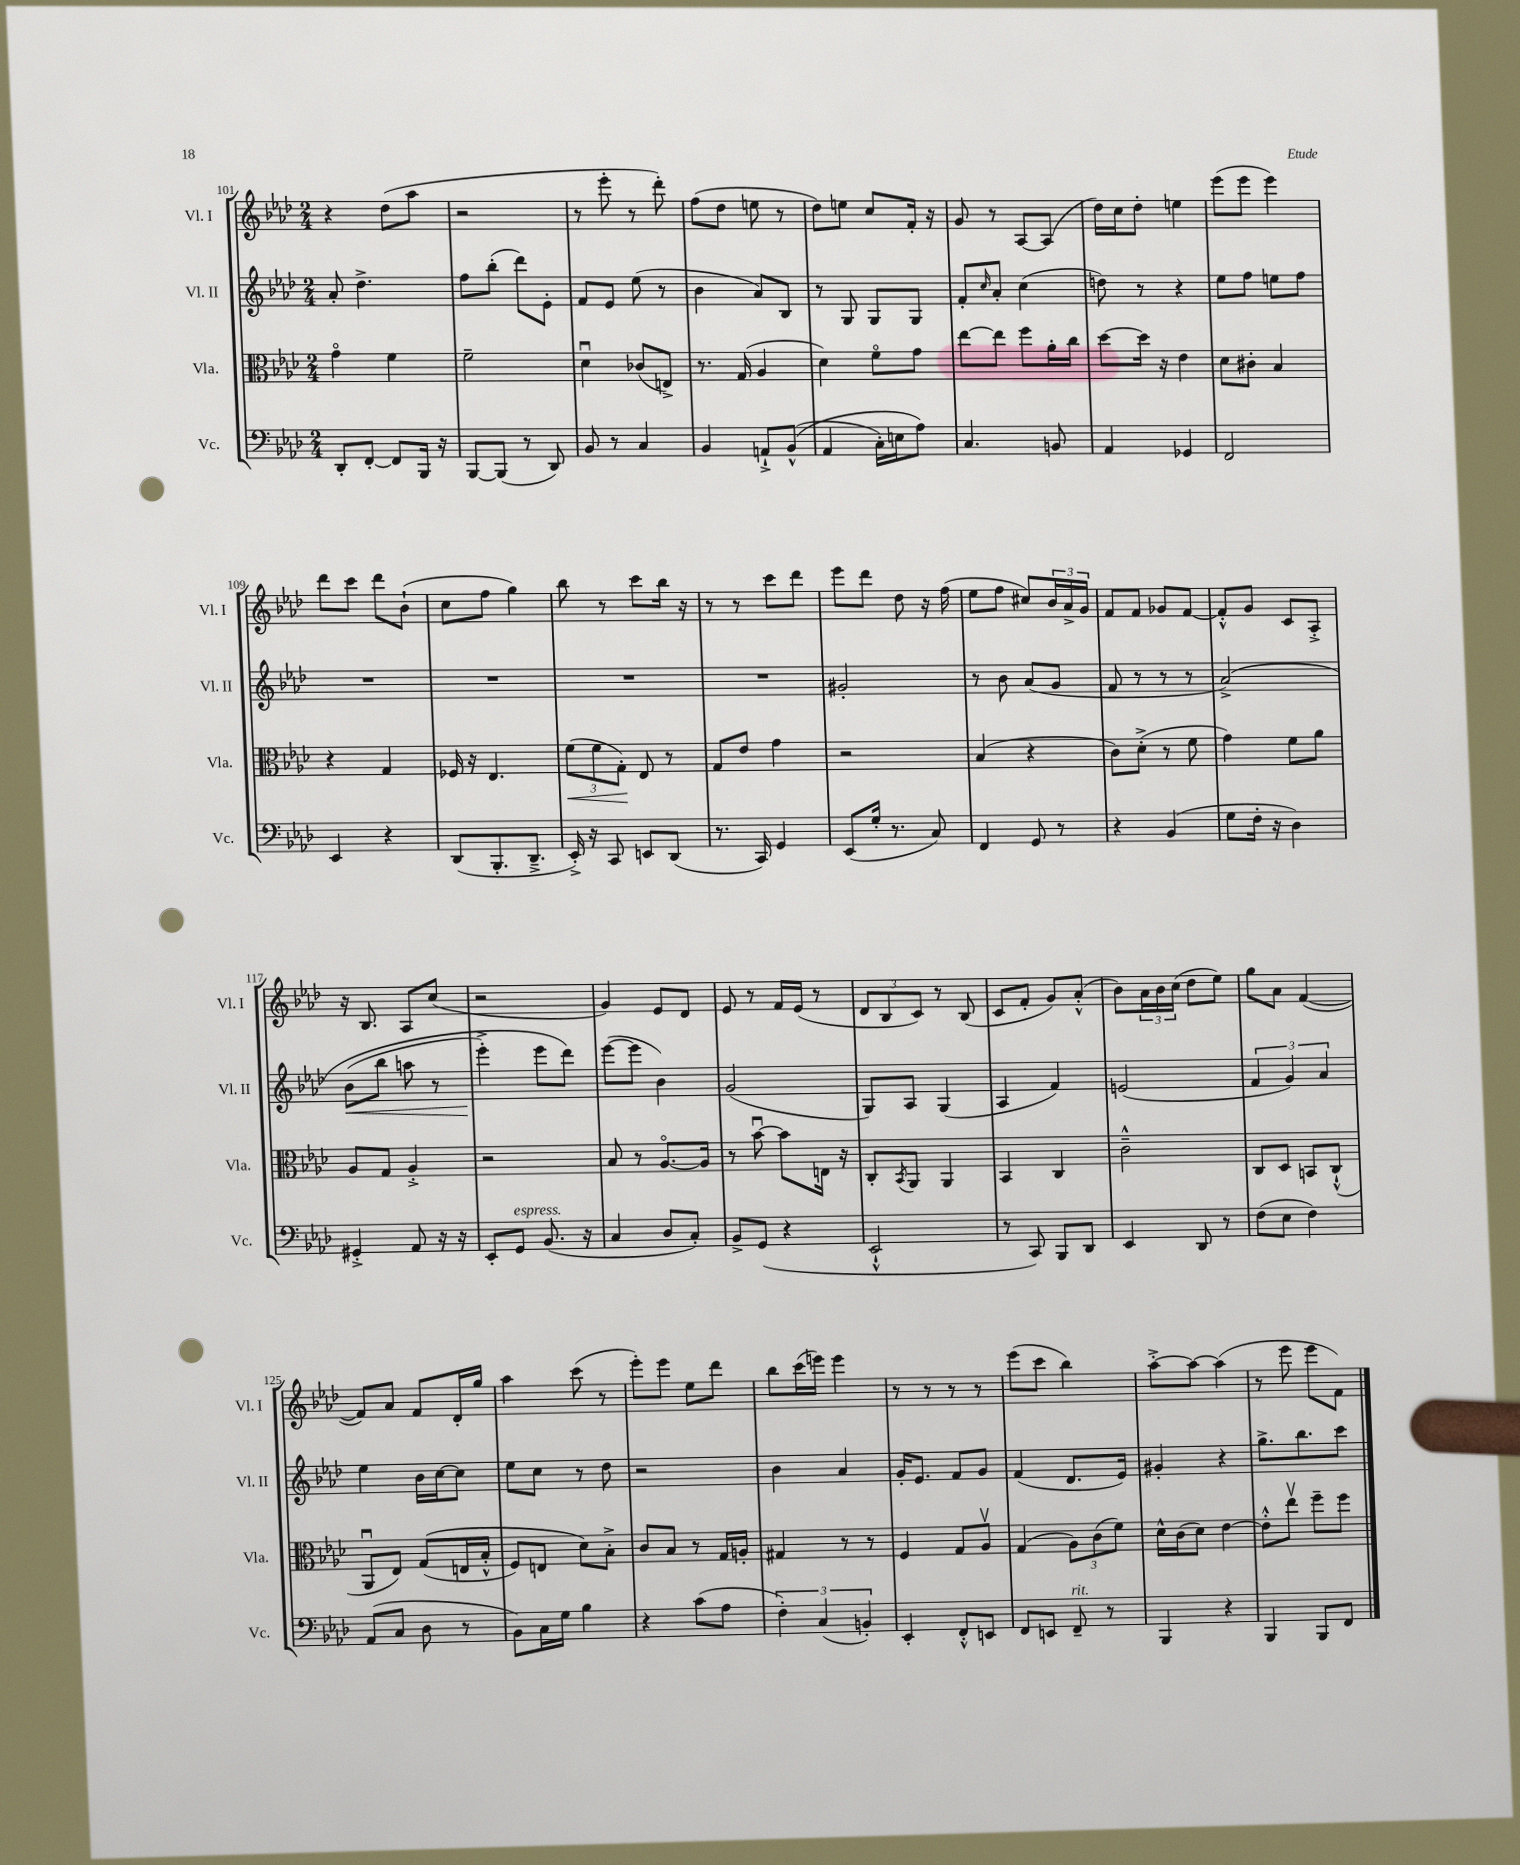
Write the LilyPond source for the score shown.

<<
\new StaffGroup <<
\new Staff = "s0" \with { instrumentName = "Vl. I" shortInstrumentName = "Vl. I" } {
    \clef treble \key aes \major \numericTimeSignature \time 2/4
    r4 des''8( aes''8 |
    r2 |
    r8 ees'''8-. r8 des'''8-.) |
    f''8( des''8 e''8 r8 |
    des''8) e''8 c''8 f'16-. r16 |
    g'8 r8 aes8~ aes8( |
    des''16) c''16 des''8-. e''4 |
    ees'''8( ees'''8 ees'''4) |
    des'''8 c'''8 des'''8 bes'8-!( |
    c''8 f''8 g''4) |
    bes''8 r8 c'''8 bes''16 r16 |
    r8 r8 c'''8 des'''8 |
    ees'''8 des'''8 des''8 r16 f''16( |
    ees''8 f''8 cis''8) \tuplet 3/2 { bes'16 aes'16-> g'16 } |
    f'8 f'8 ges'8 f'8~ |
    f'8-.-^ g'8 c'8 aes8-.-> |
    r16 bes8. aes8 c''8( |
    r2 |
    g'4) ees'8 des'8 |
    ees'8 r8 f'16 ees'16( r8 |
    \tuplet 3/2 { des'8 bes8 c'8) } r8 bes8( |
    c'8 f'8-. g'8) aes'8-.-^( |
    bes'8) \tuplet 3/2 { aes'16 bes'16 c''16( } des''8 ees''8) |
    g''8 aes'8 f'4~( |
    f'8) aes'8 f'8 des'16-. g''16 |
    aes''4 c'''8( r8 |
    ees'''8-.) ees'''8 ees''8 des'''8 |
    bes''8 c'''16( e'''16) e'''4 |
    r8 r8 r8 r8 |
    ees'''8( c'''8 bes''4) |
    aes''8~-.-> aes''8~ aes''4( |
    r8 ees'''8 ees'''8 f'8) \bar "|." |
}
\new Staff = "s1" \with { instrumentName = "Vl. II" shortInstrumentName = "Vl. II" } {
    \clef treble \key aes \major \numericTimeSignature \time 2/4
    aes'8-. des''4.-> |
    f''8 bes''8-.( des'''8) ees'8-. |
    f'8 ees'8 ees''8( r8 |
    bes'4 aes'8) bes8 |
    r8 g8 g8 g8 |
    f'8-. \grace { c''16 } aes'8-. c''4( |
    d''8) r8 r4 |
    ees''8 f''8 e''8 f''8 |
    R2 |
    R2 |
    R2 |
    R2 |
    gis'2-. |
    r8 bes'8 aes'8( g'8 |
    f'8 r8 r8 r8 |
    aes'2->)\( |
    bes'8\<( bes''8 a''8 r8 |
    ees'''4-.->\!) ees'''8 des'''8\) |
    ees'''8~( ees'''8 bes'4) |
    g'2( |
    g8) aes8 g4( |
    aes4 f'4) |
    e'2( |
    \tuplet 3/2 { f'4 g'4) aes'4 } |
    ees''4 bes'16 c''16~ c''8 |
    ees''8 c''8 r8 des''8 |
    r2 |
    bes'4 aes'4 |
    g'16-. ees'8. f'8 g'8 |
    f'4( des'8. ees'16) |
    gis'4-. r4 |
    g''8.-> bes''8. c'''8 \bar "|." |
}
\new Staff = "s2" \with { instrumentName = "Vla." shortInstrumentName = "Vla." } {
    \clef alto \key aes \major \numericTimeSignature \time 2/4
    g'4\flageolet f'4 |
    f'2-- |
    des'4\downbow ces'8( e8->) |
    r8. g16( aes4 |
    des'4) f'8\flageolet g'8 |
    ees''8~ ees''8 f''8 aes'16-. c''16 |
    des''8~ des''16 r16 ees'4 |
    des'8 cis'8-. bes4 |
    r4 g4 |
    fes16 r16 ees4. |
    \tuplet 3/2 { f'8\<( f'8 g8-.\!) } ees8 r8 |
    g8 ees'8 g'4 |
    r2 |
    bes4( r4 |
    c'8) des'8-.->( r8 f'8 |
    g'4) f'8 aes'8 |
    aes8 g8 aes4-.-> |
    r2 |
    bes8 r8 aes8.~\flageolet aes16 |
    r8 bes'8~\downbow bes'8 e16 r16 |
    c8-. \acciaccatura { bes,8 } aes,8 aes,4 |
    bes,4 c4 |
    c'2---^ |
    c8 des8 b,8 c8-!-^( |
    aes,8\downbow ees8) g8(\( e16 bes16-.-^ |
    f8) e8 des'8\) bes8-.-> |
    c'8 bes8 r8 g16 a16-. |
    gis4 r8 r8 |
    f4 g8 aes8\upbow |
    g4( \tuplet 3/2 { aes8) c'8( f'8) } |
    des'16-^ c'16( des'8) ees'4~ |
    ees'8-.-^ ees''8\upbow f''8-- f''8 \bar "|." |
}
\new Staff = "s3" \with { instrumentName = "Vc." shortInstrumentName = "Vc." } {
    \clef bass \key aes \major \numericTimeSignature \time 2/4
    des,8-. f,8~-. f,8 bes,,16 r16 |
    bes,,8~ bes,,8( r8 des,8) |
    bes,8 r8 c4 |
    bes,4 a,8-!-> bes,8-^(\( |
    aes,4 c16-.) e16 aes8\) |
    c4. b,8 |
    aes,4 ges,4 |
    f,2 |
    ees,4 r4 |
    des,8( bes,,8.-. des,8.---> |
    ees,16-.->) r16 c,8 e,8 des,8( |
    r8. c,16) g,4 |
    ees,8( g16-. r8. c8) |
    f,4 g,8 r8 |
    r4 bes,4( |
    g8 f16-. r16 des4) |
    gis,4-.-> aes,8 r16 r16 |
    ees,8-. g,8^\markup { \italic "espress." } bes,8.( r16 |
    c4 des8 c8-.) |
    bes,8-> g,8( r4 |
    ees,2-!-^ |
    r8 c,8) bes,,8 des,8 |
    ees,4 des,8 r8 |
    f8( ees8 f4) |
    aes,8( c8 des8 r8 |
    bes,8) c16 g16 bes4 |
    r4 c'8( aes8 |
    \tuplet 3/2 { f4-.) c4( b,4-.) } |
    ees,4-. f,8-.-^ e,8 |
    f,8 e,8 f,8--^\markup { \italic "rit." } r8 |
    bes,,4 r4 |
    bes,,4 bes,,8 f,8 \bar "|." |
}
>>
>>
\layout { \context { \Score currentBarNumber = #101 } }
